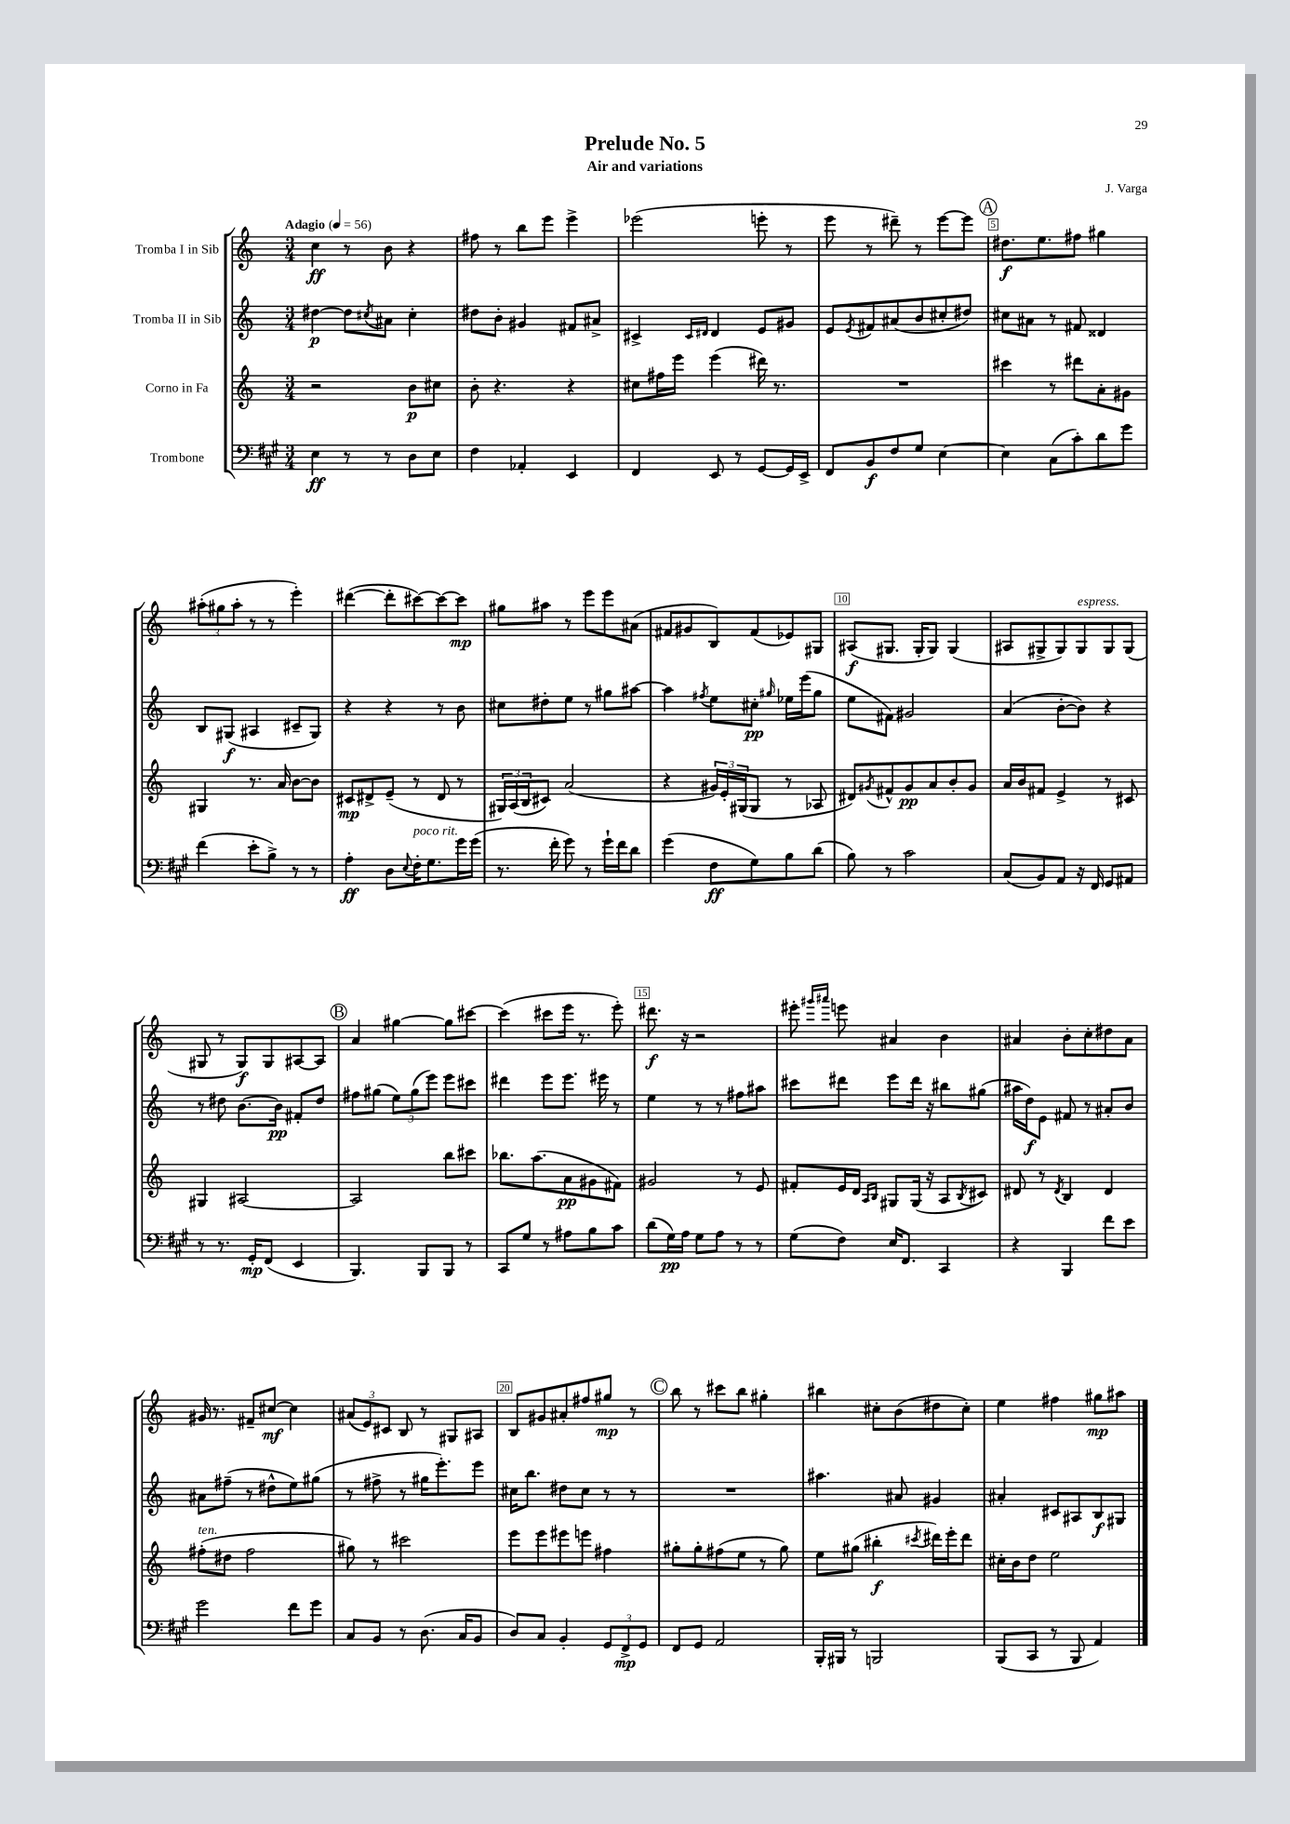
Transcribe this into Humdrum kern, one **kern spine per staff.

**kern	**kern	**kern	**kern
*staff4	*staff3	*staff2	*staff1
*clefF4	*clefG2	*clefG2	*clefG2
*k[f#c#g#]	*k[]	*k[]	*k[]
*M3/4	*M3/4	*M3/4	*M3/4
*MM56	*MM56	*MM56	*MM56
4E\	2r	[4dd#\	4cc\
8r	.	8dd#\]L	8r
.	.	8qcc#/	.
8r	.	8a#\J	8b\
8D\L	8b\L	4cc#'\	4r
8E\J	8cc#\J	.	.
=	=	=	=
4F#\	8b'\	8dd#\L	8ff#\
.	4.r	8b'\J	8r
4AA-'/	.	4g#/	8bb\L
.	.	.	8eee\J
4EE/	4r	8f#/L	4eee^\
.	.	8a#^/J	.
=	=	=	=
4FF#/	8cc#\L	4c#^/	(2eee-\
.	16ff#\L	.	.
.	16eee\JJ	.	.
.	.	16qqc#/LL	.
.	.	16qqd#/JJ	.
8EE/	(4eee\	4d#/	.
8r	.	.	.
[8GG#/L	16ddd#\)	8e/L	8eee'\
.	8.r	.	.
16GG#/]L	.	8g#/J	8r
16EE^/JJ	.	.	.
=	=	=	=
8FF#/L	2.r	8e/L	8eee\
.	.	8qe/	.
8BB/	.	8f#/	8r
8F#/	.	(8a#/	8ddd#~\)
8G#/J	.	8b/	8r
[4E\	.	8cc#'/	[8eee\L
.	.	8dd#/J)	8eee\]J
=	=	=	=
4E\]	4ccc#\	8cc#\L	8.dd#\L
.	.	8a#\J	.
.	.	.	8.ee\
(8C#\L	8r	8r	.
8c#'\)	8ddd#\L	8f#/	8ff#\J
8d\	8a'\	4d##/	4gg#\
8g#\J	8g#\J	.	.
=	=	=	=
(4f#\	4G#/	8B/L	(12aa#'\L
.	.	.	12gg#\
.	.	(8G#/J	.
.	.	.	12aa#'\J
8e'\L	8.r	4A#/	8r
8B^\J)	.	.	8r
.	16a/	.	.
8r	[8b\L	8c#~/L	4eee'\)
8r	8b\]J	8G#/J)	.
=	=	=	=
4A'\	8c#/L	4r	([4ddd#\
.	8d#^/	.	.
8D\L	(8e~/J	4r	8ddd#'\]L
8qqE/	.	.	.
16F#'\K	8r	.	[8ccc#\)
8.G#\	.	.	.
.	8d#/	8r	8ccc#\_
16g#\L	8r	8b\	8ccc#\]J
(16g#\JJ	.	.	.
=	=	=	=
8.r	24G#/LL)	8cc#\L	8gg#\L
.	(24A/	.	.
.	24B/J	.	.
.	8c#/J)	8dd#'\	8aa#\J
16f#'\	.	.	.
8g#\)	(2a/	8ee\J	8r
8r	.	8r	8eee\L
16g#`\LL	.	8gg#\L	8eee\
16f#\J	.	.	.
8d\J	.	[8aa#\J	(8a#\J
=	=	=	=
(4g#\	4r	4aa#\]	8f#/L
.	.	.	8g#/
.	.	8qff#/	.
8F#\L	24g#/LL)	8ee\L	8B/)
.	24e'/	.	.
.	(24G#/J	.	.
8G#\)	8G#/J	8cc#'\J	(8f#/
.	.	16qqgg#/	.
8B\	8r	16ee-\LL	8e-/)
.	.	(16eee\J	.
(8d\J	8A-/	8gg#\J	8G#/J
=	=	=	=
8B\)	8d#/L)	8ee\L	(8A#/L
.	8qg#/	.	.
8r	8f#^^/	8f#\J)	8.G#/J
2c#\	8g#/	2g#/	.
.	.	.	16G#'/LK
.	8a/	.	8G#/J)
.	8b'/	.	(4G#/
.	8g#/J	.	.
=	=	=	=
(8C#/L	16a/LL	(4a/	8A#/L
.	16b/J	.	.
8BB/)	8f#/J	.	8G#^/
8AA/J	4e^/	[8b'\L	8G#/)
16r	.	8b\]J)	8G#/
16FF#/	.	.	.
8GG#/L	8r	4r	8G#/
8AA#/J	8c#/	.	(8G#/J
=	=	=	=
8r	4G#/	8r	8G#/
8.r	.	8dd#\	8r
.	[2A#/	[8.b\L	8G#/L)
16GG#'/LK	.	.	.
(8FF#/J	.	.	8G#/
.	.	16b\]Jk	.
4EE/	.	8f#'/L	[8A#/
.	.	8dd#/J	8A#/]J
=	=	=	=
4.BBB/)	2A#/]	8ff#\L	4a/
.	.	(8gg#\J	.
.	.	12ee\L)	[4gg#\
.	.	(12gg#\	.
8BBB/L	.	.	.
.	.	12eee\J)	.
8BBB/J	8bb\L	8eee\L	8gg#\]L
8r	8ccc#\J	8ccc#\J	[8ccc#\J
=	=	=	=
8CC#/L	8.bb-\L	4ddd#\	(4ccc#\]
8G#/J	.	.	.
.	(8.aa\	.	.
8r	.	8eee\L	8ccc#\L
8A#\L	8a\	8.eee\J	16eee\Jk
.	.	.	8.r
8B\	8g#\	.	.
.	.	16eee#\	.
8c#\J	8f#\J)	8r	8eee'\)
=	=	=	=
(8d\L	2g#/	4ee\	8.ddd#\
16G#\L)	.	.	.
16A\JJ	.	.	16r
8G#\L	.	8r	2r
8A\J	.	8r	.
8r	8r	8ff#\L	.
8r	8e/	8aa#\J	.
=	=	=	=
(8G#\L	8f#'/L	8ccc#\L	8eee#'\
.	.	.	16qqggg#/LL
.	.	.	16qqaaa#/JJ
8F#\J)	16e/L	8ddd#\J	8eee\
.	16d/JJ	.	.
.	16qqA/LL	.	.
.	16qqB/JJ	.	.
16E/LK	8G#/L	8eee\L	4a#/
8.FF#/J	.	.	.
.	(16G#/Jk	16ddd#\Jk	.
.	16r	16r	.
4CC#/	8A/L	8bb#\L	4b\
.	8qB/	.	.
.	8c#/J)	(8gg#\J	.
=	=	=	=
4r	8d#/	16aa#\LL	4a#/
.	.	16dd\J)	.
.	8r	8e\J	.
.	8qd#/	.	.
4BBB/	4B/	8f#/	8b'\L
.	.	8r	8cc'\
8f#\L	4d#/	8a#'/L	8dd#\
8e\J	.	8b/J	8a#\J
=	=	=	=
2g#\	(8ff#'\L	8a#\L	16g#/
.	.	.	8.r
.	8dd#\J	(8ff#~\J	.
.	2ff#\	8r	8f#~/L
.	.	8dd#^^\L	[8cc#/J
8f#\L	.	8ee\)	4cc#\]
8g#\J	.	(8gg#\J	.
=	=	=	=
8C#/L	8gg#\)	8r	(12a#/L
.	.	.	12e/)
8BB/J	8r	8ff#^\	.
.	.	.	12c#/J
8r	2ccc#\	8r	8B/
(8.D\	.	16gg#\LK	8r
.	.	8.eee'\)	.
.	.	.	8G#/L
16C#/LK	.	.	.
8BB/J	.	8eee\J	8A#/J
=	=	=	=
8D/L)	8eee\L	16cc#\LK	8B/L
.	.	8.bb\J	.
8C#/J	8eee\	.	8g#/
4BB'/	8eee#\	8dd#\L	8a#'/
.	8eee\J	8cc#\J	8ff#/
12GG#/L	4ff#\	8r	8gg#/J
12FF#^/	.	.	.
.	.	8r	8r
12GG#/J	.	.	.
=	=	=	=
8FF#/L	8gg#'\L	2.r	8bb\
8GG#/J	8gg#'\	.	8r
2AA/	(8ff#\	.	8ccc#\L
.	8ee\J	.	8bb\J
.	8r	.	4gg#'\
.	8gg#\)	.	.
=	=	=	=
16BBB'/LL	8ee\L	4.aa#\	4bb#\
16BBB#/JJ	.	.	.
8r	(8gg#\J	.	.
2BBB/	4bb#'\	.	8cc#'\L
.	.	8a#/	(8b\
.	8qccc#/	.	.
.	16ddd#\LL)	4g#/	8dd#\
.	16eee'\J	.	.
.	8ddd#\J	.	8cc#'\J)
=	=	=	=
(8BBB/L	16cc#'\LL	4a#'/	4ee\
.	16b\J	.	.
8CC#/J	8dd\J	.	.
8r	2ee\	8c#/L	4ff#\
8BBB/	.	8A#/	.
4AA/)	.	8B/	8gg#\L
.	.	8G#/J	8aa#\J
==	==	==	==
*-	*-	*-	*-
